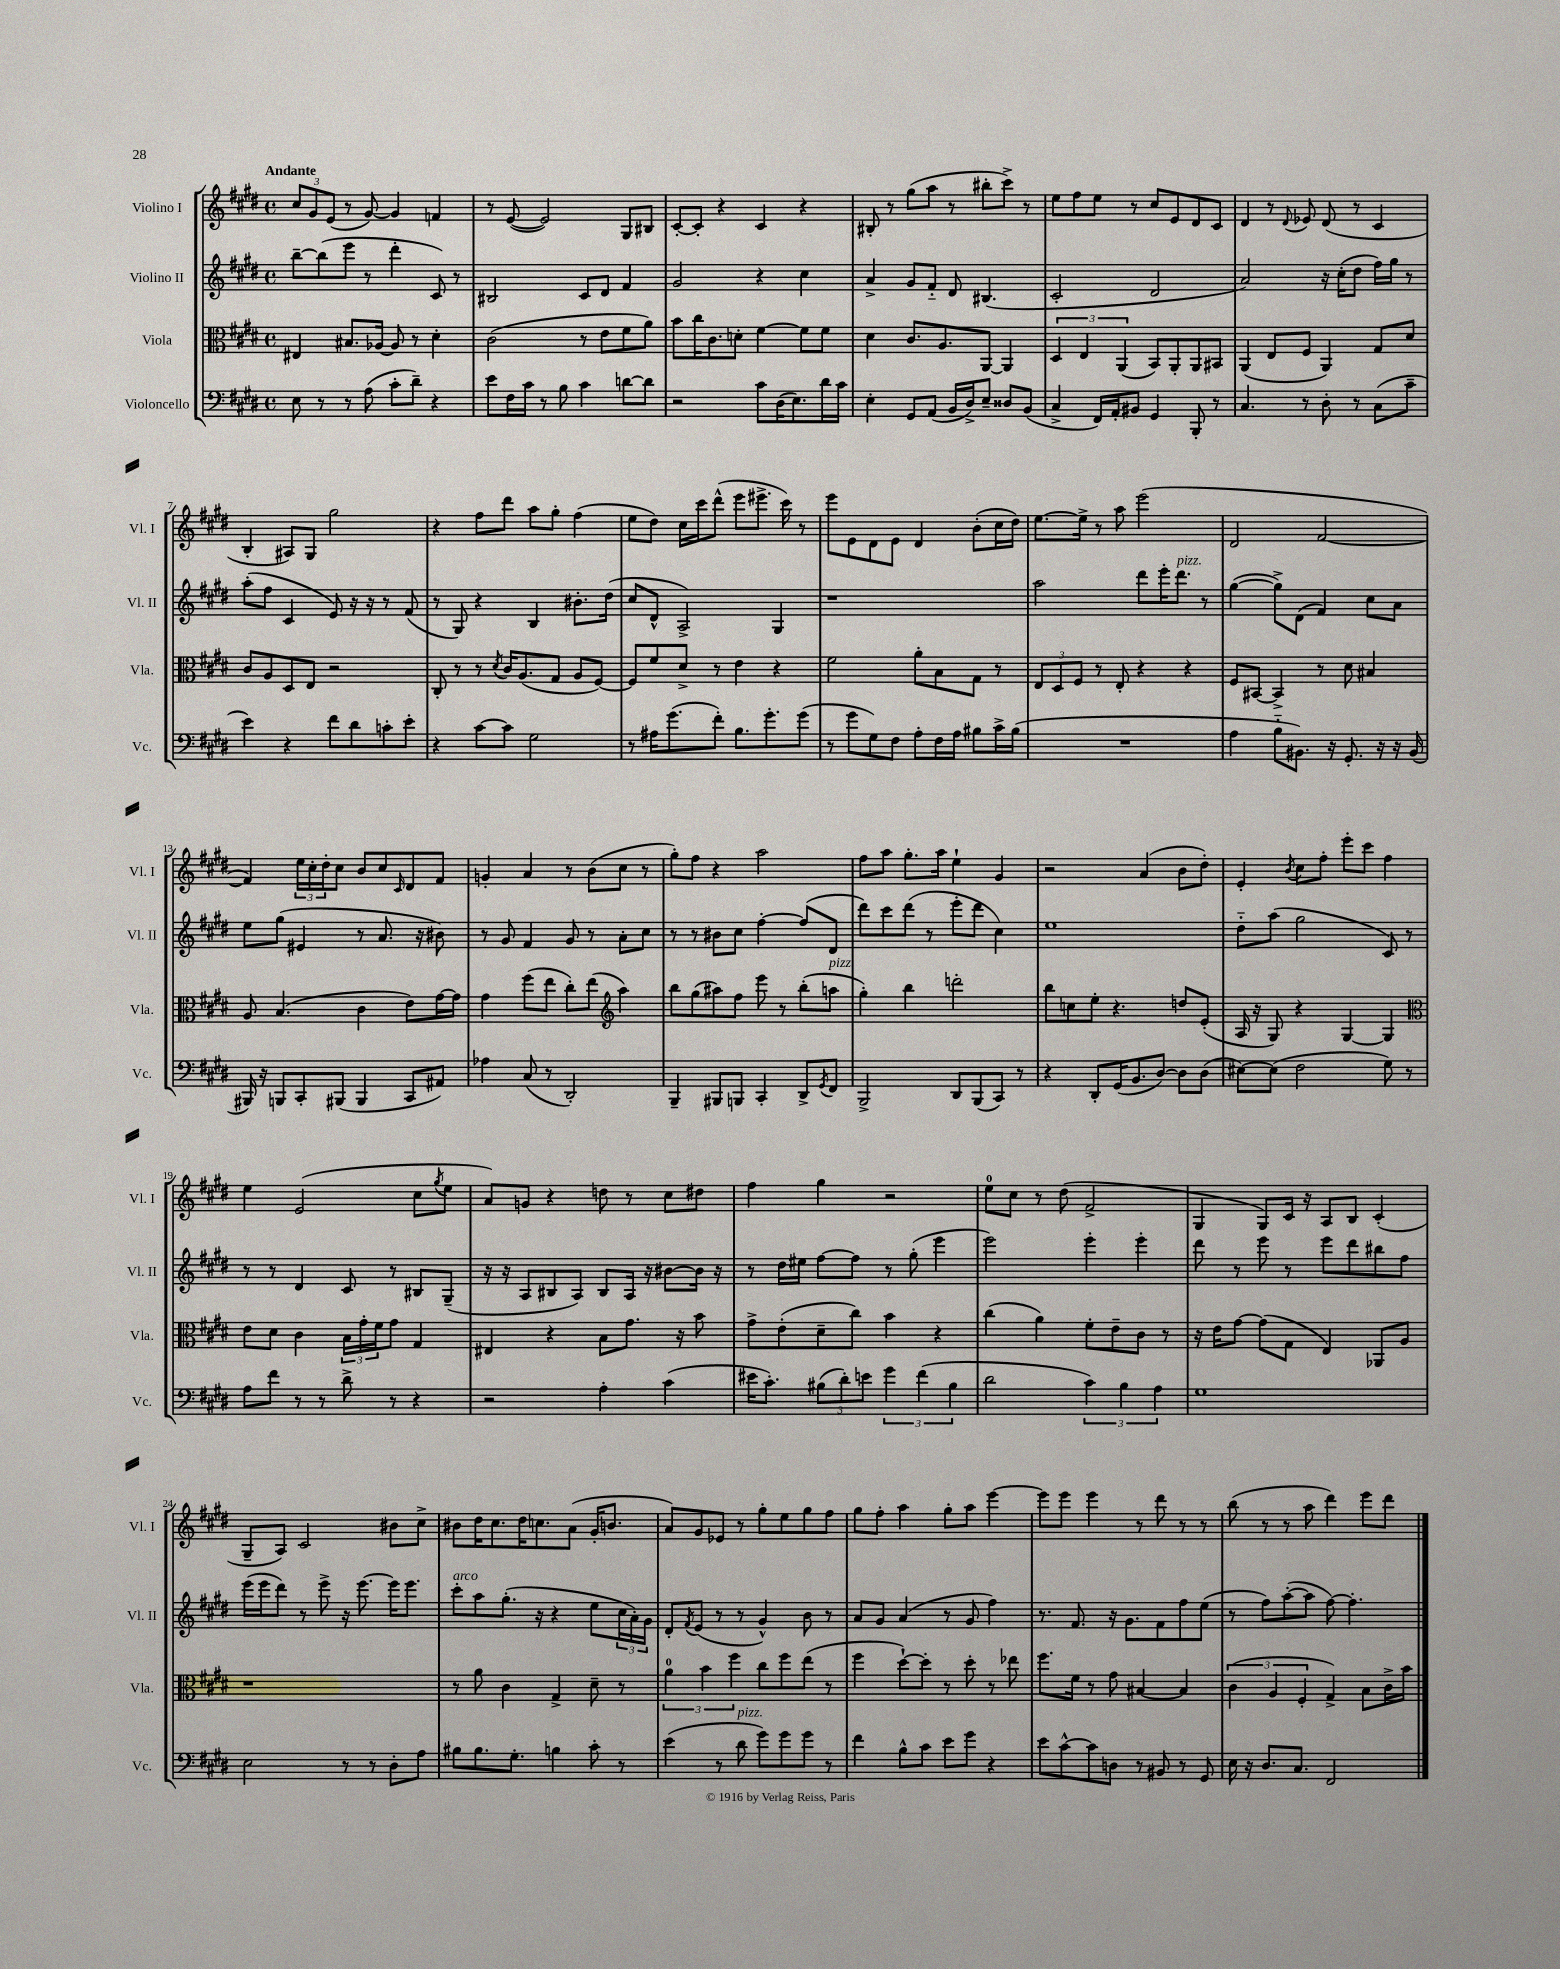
<<
\new StaffGroup <<
\new Staff = "s0" \with { instrumentName = "Violino I" shortInstrumentName = "Vl. I" } {
    \clef treble \key e \major \defaultTimeSignature \time 4/4 \tempo "Andante"
    \tuplet 3/2 { cis''8 gis'8 e'8( } r8 gis'8~) gis'4 f'4 |
    r8 e'8~( e'2) gis8 bis8 |
    cis'8~-. cis'8-. r4 cis'4 r4 |
    bis8-. r8 gis''8( a''8 r8 bis''8-. cis'''8->) r8 |
    e''8 fis''8 e''8 r8 cis''8 e'8 dis'8 cis'8 |
    dis'4 r8 \appoggiatura { dis'8 } ees'8 dis'8( r8 cis'4 |
    b4-. ais8) gis8 gis''2 |
    r4 fis''8 dis'''8 a''8 gis''8-. fis''4( |
    e''8 dis''8) cis''16 cis'''16 dis'''8-^( e'''8 eis'''8.-> cis'''16) r8 |
    e'''8 e'8 dis'8 e'8 dis'4 b'8-.( cis''16 dis''16) |
    e''8.~ e''16-> r8 a''8 e'''2( |
    dis'2 fis'2~ |
    fis'4) \tuplet 3/2 { e''16 cis''16-. dis''16-. } cis''8 b'8 cis''8 \grace { cis'16 } dis'8 fis'8 |
    g'4-. a'4 r8 b'8( cis''8 r8 |
    gis''8-.) fis''8 r4 a''2 |
    fis''8 a''8 gis''8.-. a''16 e''4-! gis'4 |
    r2 a'4( b'8 dis''8-.) |
    e'4-. \acciaccatura { b'8 } cis''8 fis''8-. e'''8-. cis'''8 fis''4 |
    e''4 e'2( cis''8 \acciaccatura { gis''8 } e''8 |
    a'8) g'8 r4 d''8 r8 cis''8 dis''8 |
    fis''4 gis''4 r2 |
    e''8-0 cis''8 r8 dis''8( fis'2-> |
    gis4 gis8) cis'16 r16 a8 b8 cis'4-.( |
    gis8-- a8) cis'2 bis'8 cis''8-> |
    bis'8 dis''16 cis''8. dis''16 c''8. a'8( gis'16-. b'8. |
    a'8) gis'8 ees'8 r8 gis''8-. e''8 gis''8 fis''8 |
    gis''8 fis''8-. a''4 gis''8-. a''8 e'''4~ |
    e'''8 e'''8 e'''4 r8 dis'''8 r8 r8 |
    b''8( r8 r8 a''8 dis'''4) e'''8 dis'''8 \bar "|." |
}
\new Staff = "s1" \with { instrumentName = "Violino II" shortInstrumentName = "Vl. II" } {
    \clef treble \key e \major \defaultTimeSignature \time 4/4
    b''8~-- b''8( e'''8 r8 dis'''4-. cis'8) r8 |
    bis2 cis'8 dis'8 fis'4 |
    gis'2 r4 cis''4 |
    a'4-> gis'8 fis'8-_ dis'8 bis4.( |
    cis'2-. dis'2 |
    a'2) r16 cis''16-.( dis''8 fis''16) gis''16 r8 |
    a''8-.( fis''8 cis'4 e'8) r16 r16 r8 fis'8( |
    r8 gis8) r4 b4 bis'8.-. dis''16( |
    cis''8 dis'8-^ a2->) gis4 |
    r1 |
    a''2 dis'''8 e'''16-. dis'''8.^\markup { \italic "pizz." } r8 |
    gis''4~( gis''8->) dis'8( fis'4) cis''8 a'8 |
    e''8 gis''8( eis'4 r8 a'8. r16 bis'8) |
    r8 gis'8 fis'4 gis'8 r8 a'8-. cis''8 |
    r8 r8 bis'8 cis''8 fis''4~-. fis''8( dis'8 |
    dis'''8) cis'''8 dis'''8( r8 e'''8-. dis'''8 cis''4) |
    e''1 |
    dis''8-_ a''8( gis''2 cis'8) r8 |
    r8 r8 dis'4 cis'8 r8 bis8 gis8--( |
    r16 r16 a8 bis8 a8) bis8 a16 r16 bis'8~ bis'16 r16 |
    r8 dis''16 eis''16 fis''8~ fis''8 r8 gis''8-.( e'''4 |
    e'''2) e'''4-. e'''4-. |
    dis'''8 r8 e'''8 r8 e'''8 dis'''8 bis''8 fis''8 |
    e'''16( e'''16 dis'''8) r8 e'''8-> r16 e'''8.~ e'''16 e'''8. |
    cis'''8-.^\markup { \italic "arco" } a''8 gis''8.-.( r16 r4 e''8 \tuplet 3/2 { cis''16 a'16-.) gis'16 } |
    dis'8-. \acciaccatura { fis'8 } e'8( r8 r8 gis'4-^) b'8 r8 |
    a'8 gis'8 a'4( r8 gis'8 fis''4) |
    r8. fis'8. r16 gis'8. fis'8 fis''8 e''8( |
    r8 fis''8) a''8~-.( a''8 fis''8~) fis''4.-. \bar "|." |
}
\new Staff = "s2" \with { instrumentName = "Viola" shortInstrumentName = "Vla." } {
    \clef alto \key e \major \defaultTimeSignature \time 4/4
    eis4 bis8. aes16~ aes8 r8 dis'4-. |
    cis'2( r8 e'8 fis'8 a'8) |
    b'8 cis''16 cis'8. d'8-. fis'4~ fis'8 fis'8 |
    dis'4 cis'8. a8. a,8~ a,4 |
    \tuplet 3/2 { dis4 e4 a,4( } b,8) a,8-. a,8 bis,8 |
    a,4( e8 fis8 a,4) gis8 dis'8 |
    cis'8 a8 dis8 e8 r2 |
    cis8-. r8 r8 \acciaccatura { dis'8 } cis'16 a8.( gis8 a8 fis8~) |
    fis8 fis'8 dis'8-> r8 e'4 r4 |
    fis'2 a'8-. b8 gis8 r8 |
    \tuplet 3/2 { e8 dis8 fis8 } r8 e8-. r4 r4 |
    fis8 bis,8~ bis,4-> r8 dis'8 bis4 |
    a8 b4.( cis'4 e'8) gis'16~ gis'16 |
    gis'4 fis''8( e''8 cis''8-.) e''8( \clef treble a''4) |
    b''8 gis''8( ais''8) fis''8 e'''8 r8 b''8-.( a''8^\markup { \italic "pizz." } |
    gis''4-.) b''4 d'''2-. |
    b''8 c''8 e''8-. r4. d''8 e'8-.( |
    a16 r16 gis8) r4 gis4~ gis4 |
    \clef alto e'8 dis'8 cis'4 \tuplet 3/2 { b16 gis'16-. fis'16 } gis'8 gis4 |
    eis4 r4 b8 gis'8. r16 b'8 |
    gis'8-> e'8-.( dis'8-- cis''8) b'4 r4 |
    cis''4( a'4) fis'8-. e'8-- cis'8 r8 |
    r16 e'16 gis'8~ gis'8( gis8 e4) aes,8 a8 |
    r1 |
    r8 a'8 cis'4 gis4-> dis'8-- r8 |
    \tuplet 3/2 { a'4-0 b'4 fis''4 } cis''8 fis''8 e''8( r8 |
    fis''4 dis''8~-!) dis''8-. r8 dis''8-. r8 ees''8 |
    fis''8. fis'16 r8 gis'8 bis4~ bis4 |
    \tuplet 3/2 { cis'4( a4 fis4-. } gis4->) b8 cis'16-> b'16 \bar "|." |
}
\new Staff = "s3" \with { instrumentName = "Violoncello" shortInstrumentName = "Vc." } {
    \clef bass \key e \major \defaultTimeSignature \time 4/4
    e8 r8 r8 a8( cis'8-. dis'8--) r4 |
    e'8 fis16 cis'16 r8 b8 cis'4 d'8~ d'8 |
    r2 cis'8 dis16( e8.) dis'16 cis'16 |
    e4-. gis,8 a,8( b,16 dis16->) e8-- disis8 b,8( |
    cis4-> fis,16) a,16-. bis,8 gis,4 b,,8-. r8 |
    cis4. r8 dis8-. r8 cis8( cis'8-- |
    e'4) r4 fis'8 dis'8 c'8-. e'8-. |
    r4 cis'8~ cis'8 gis2 |
    r8 ais16 gis'8.( fis'8-.) b8. gis'8.-. gis'8( |
    r8 gis'8 gis8) fis8 a8-. fis16 a16 bis8 cis'16-> bis16( |
    R1 |
    a4 b8-_ bis,8.) r16 gis,8.-. r16 r16 bis,16( |
    bis,,16) r16 b,,8 cis,8-. bis,,8( bis,,4 cis,8 ais,8) |
    aes4 cis8( r8 dis,2-.) |
    b,,4-- bis,,8 b,,8 cis,4-. dis,8-> \acciaccatura { gis,8 } fis,8 |
    b,,2-> dis,8 b,,8( cis,8) r8 |
    r4 dis,8-. gis,16( b,8. dis8~) dis8 dis8( |
    eis8~) eis8( fis2 gis8) r8 |
    a8 fis'8 r8 r8 dis'8-> r8 r4 |
    r2 a4-. cis'4( |
    eis'16 cis'8.-.) \tuplet 3/2 { bis8( dis'8-.) e'8 } \tuplet 3/2 { gis'4 fis'4( bis4 } |
    dis'2 \tuplet 3/2 { cis'4) b4 a4 } |
    gis1 |
    e2 r8 r8 dis8-. a8 |
    bis8 bis8. gis8.-. b4 cis'8-. r8 |
    e'4( r8 dis'8^\markup { \italic "pizz." } gis'8) gis'8 gis'8 r8 |
    fis'4 b8-^ cis'8 e'8 gis'8 r4 |
    e'8 cis'8~-^ cis'8 d8 r8 bis,8 r8 gis,8 |
    e16 r16 dis8. cis8. fis,2 \bar "|." |
}
>>
>>
